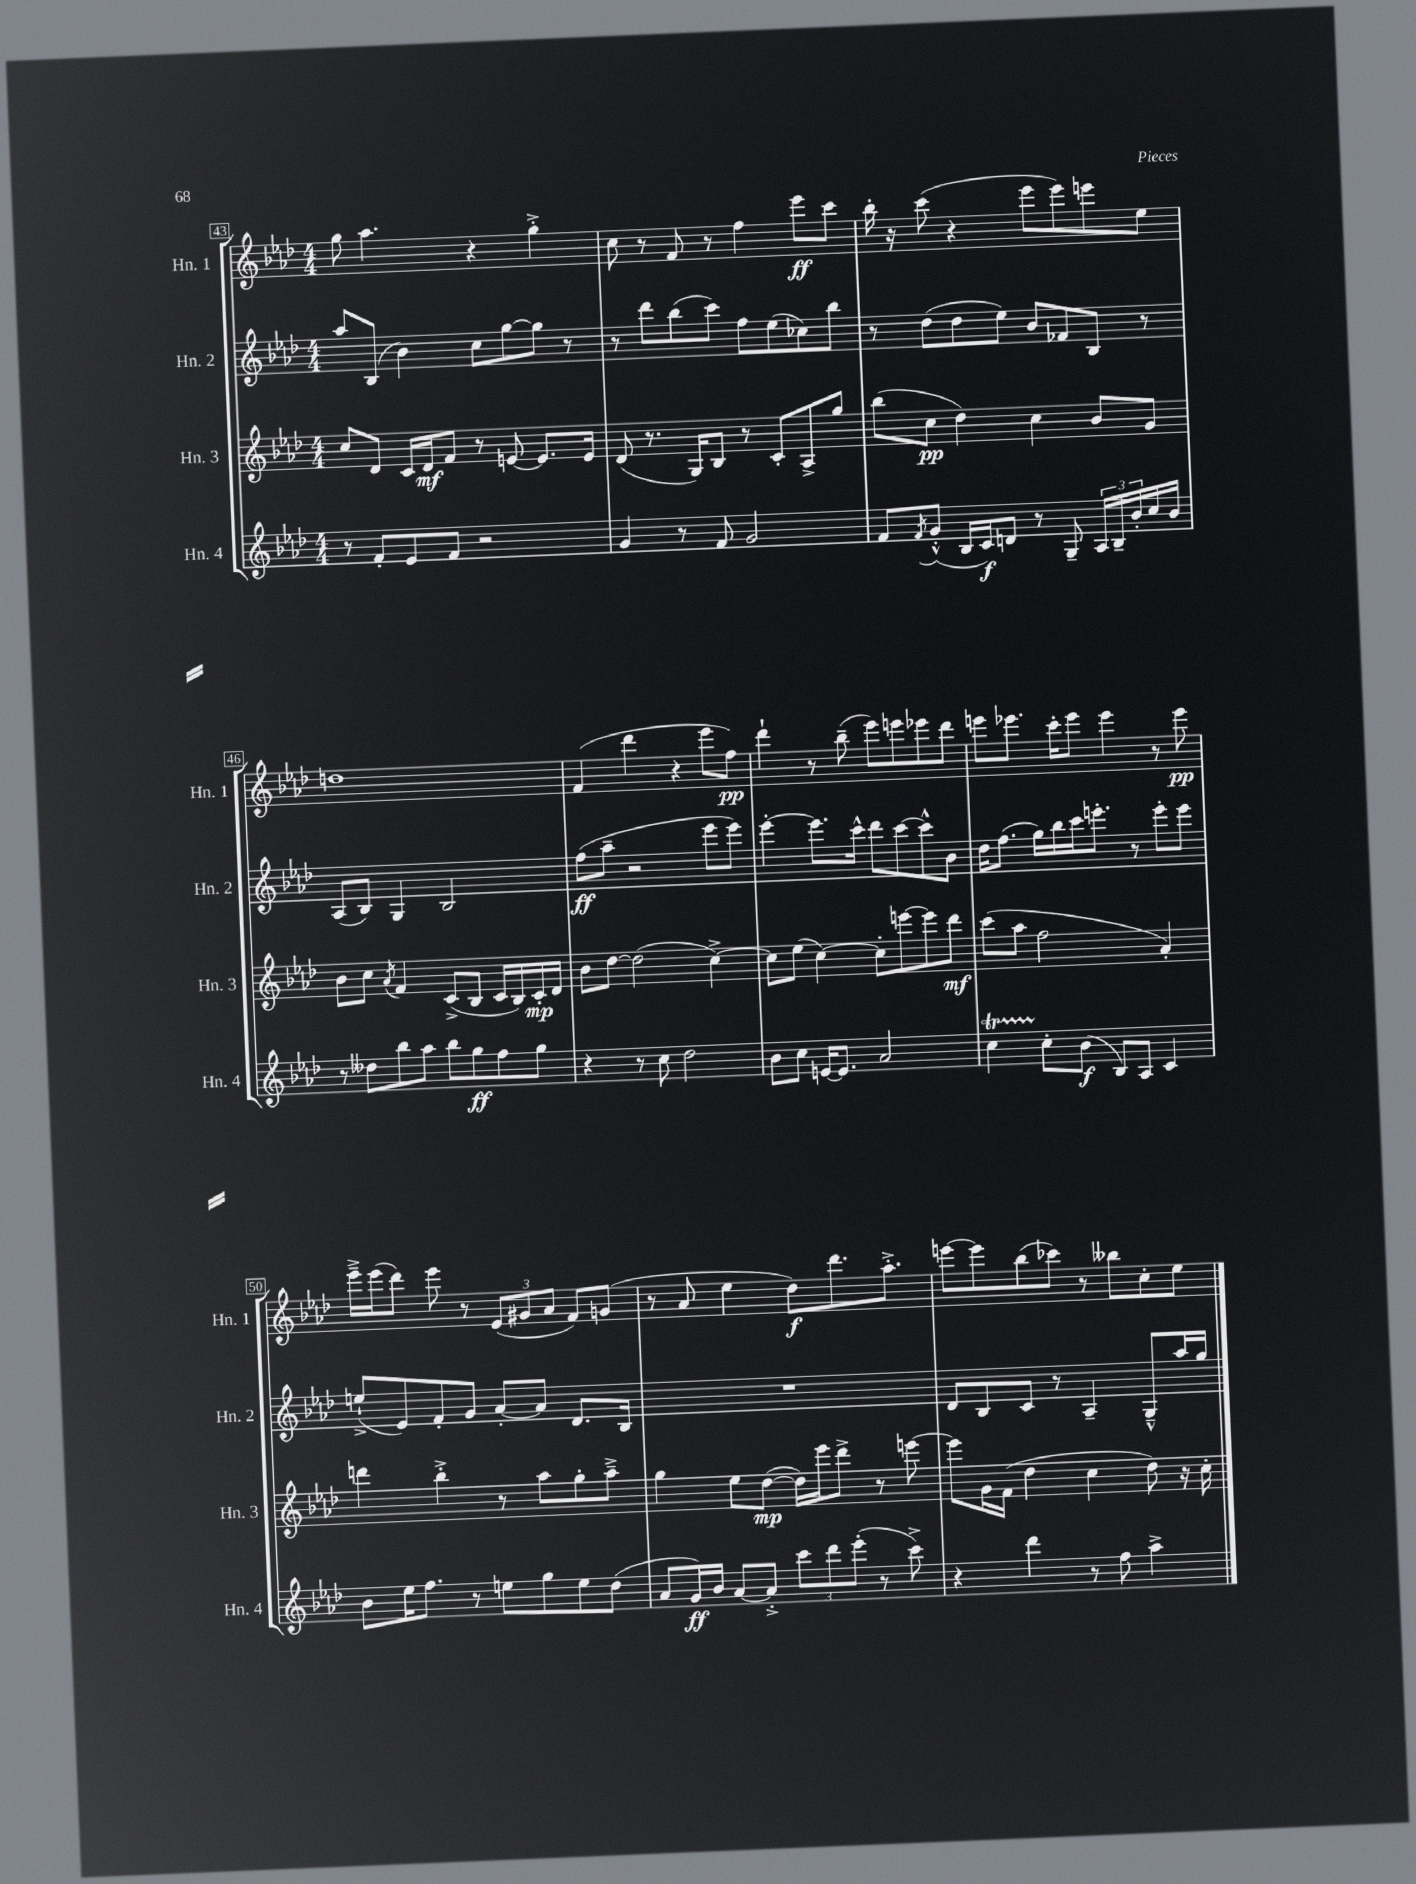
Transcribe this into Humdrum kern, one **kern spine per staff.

**kern	**kern	**kern	**kern
*staff4	*staff3	*staff2	*staff1
*clefG2	*clefG2	*clefG2	*clefG2
*k[b-e-a-d-]	*k[b-e-a-d-]	*k[b-e-a-d-]	*k[b-e-a-d-]
*M4/4	*M4/4	*M4/4	*M4/4
8r	8cc/L	8aa-/L	8gg\
8f'/L	8d-/J	(8B-/J	4.aa-\
8e-/	16c/LL	4b-\)	.
.	16d-/J	.	.
8f/J	8f/J	.	.
2r	8r	8cc\L	4r
.	[8e/	[8gg\	.
.	8.e/]L	8gg\]J	4gg'^\
.	.	8r	.
.	16e/Jk	.	.
=	=	=	=
4g/	(8d-/	8r	8cc\
.	8.r	8ddd-\L	8r
8r	.	(8bb-\	8f/
.	16G/LK)	.	.
8f/	8B-/J	8ccc\J)	8r
2g/	8r	8ff\L	4ff\
.	8c'/L	(8ee-\	.
.	8A-^/	8cc-\)	8eee-\L
.	8gg/J	8bb-\J	8ccc\J
=	=	=	=
8f/L	(8bb-\L	8r	16bb-'\
.	.	.	16r
8qf/	.	.	.
(8g'^^/J	8cc\J	(8dd-\L	(8ccc\
16B-/LL	4dd-\)	8dd-\	4r
16c/J)	.	.	.
8d/J	.	8ee-\J)	.
8r	4cc\	8b-/L	8eee-\L
8G~/	.	8f-/	8eee-\)
24A-/LL	8b-/L	8B-/J	8eee\
24B-~/	.	.	.
24b-'/	.	.	.
16cc/	8g/J	8r	8ee-\J
16b-/JJ	.	.	.
=	=	=	=
8r	8b-\L	(8A-/L	1dd
8dd--\L	8cc\J	8B-/J)	.
.	8qa-/	.	.
8bb-\	4f/	4G/	.
8aa-\J	.	.	.
8bb-\L	(8c^/L	2B-/	.
8gg\	8B-/J	.	.
8ff\	16c/LL	.	.
.	16B-/)	.	.
8gg\J	16c'/	.	.
.	16d-/JJ	.	.
=	=	=	=
4r	8b-\L	(8ff\L	(4f/
.	[8dd-\J	8aa-~\J	.
8r	(2dd-\]	2r	4ddd-\
8cc\	.	.	.
2dd-\	.	.	4r
.	[4cc^\)	8eee-\L	8eee-\L
.	.	8eee-\J)	8ff\J)
=	=	=	=
8b-\L	8cc\]L	[4eee-'\	4ddd-`\
8cc\J	(8ee-\J	.	.
[16e/LK	[4cc\)	8.eee-\]L	8r
8.e/]J	.	.	.
.	.	.	(8bb-~\
.	.	16ccc^^\Jk	.
2a-/	8cc'\]L	8ddd-\L	8eee-\L)
.	[8eee\	[8ccc\	8eee\
.	8eee\]	8ccc^^\]	8eee-\
.	8ddd-\J	8b-\J	8ddd-\J
=	=	=	=
4cc\	(8ccc\L	16dd-\LK	8eee\L
.	.	(8.ff\J	.
.	8aa-\J	.	8.eee-\J
8cc'\L	2ff\	16gg\LL)	.
.	.	16bb-\	16ccc'\LK
(8b-\J	.	16ccc\J	8eee-\J
.	.	8.eee'\J	.
8B-/L)	.	.	4eee-\
8A-/J	.	8r	.
4c/	4a-'/)	8eee'\L	8r
.	.	8eee\J	8eee-\
=	=	=	=
8b-\L	4ddd\	(8ee`^/L	16eee-~^\LL
.	.	.	(16eee-\J
16ee-\K	.	8e-/)	8ddd-\J)
8.ff\J	.	.	.
.	4bb-'^\	8f'/	8eee-\
8r	.	8g/J	8r
8ee\L	8r	[8a-'/L	(12e-/L
.	.	.	12g#/
8gg\	8aa-\L	8a-/]J	.
.	.	.	12a-/J
8ee\	8gg'\	8.d-/L	8f/L)
(8dd-\J	8aa-~^\J	.	(8g/J
.	.	16B-/Jk	.
=	=	=	=
8a-/L	4gg\	1r	8r
16g/L)	.	.	8a-/
16b-/JJ	.	.	.
[8a-/L	8ee-\L	.	4ee-\
8a-'^/]J	([8dd-\J	.	.
12ccc\L	16dd-\]LL)	.	8dd-\L)
.	16eee-\J	.	.
12ddd-\	.	.	.
.	8ddd-^\J	.	8.ddd-\
(12eee-'\J	.	.	.
8r	8r	.	.
.	.	.	8.aa-'^\J
8ccc^\)	[8eee\	.	.
=	=	=	=
4r	8eee\]L	8d-/L	[8eee\L
.	16g\L	8B-/	8eee\]
.	(16f\JJ	.	.
4ddd-\	4dd-\	8c/J	(8bb-\
.	.	8r	8ccc-\J)
8r	4cc\	4A-~/	8r
8ff\	.	.	8bb--\L
4aa-^\	8dd-\)	8G~^^/L	8cc'\
.	16r	16aa-/L	8ee-\J
.	16cc'\	16gg/JJ	.
==	==	==	==
*-	*-	*-	*-
